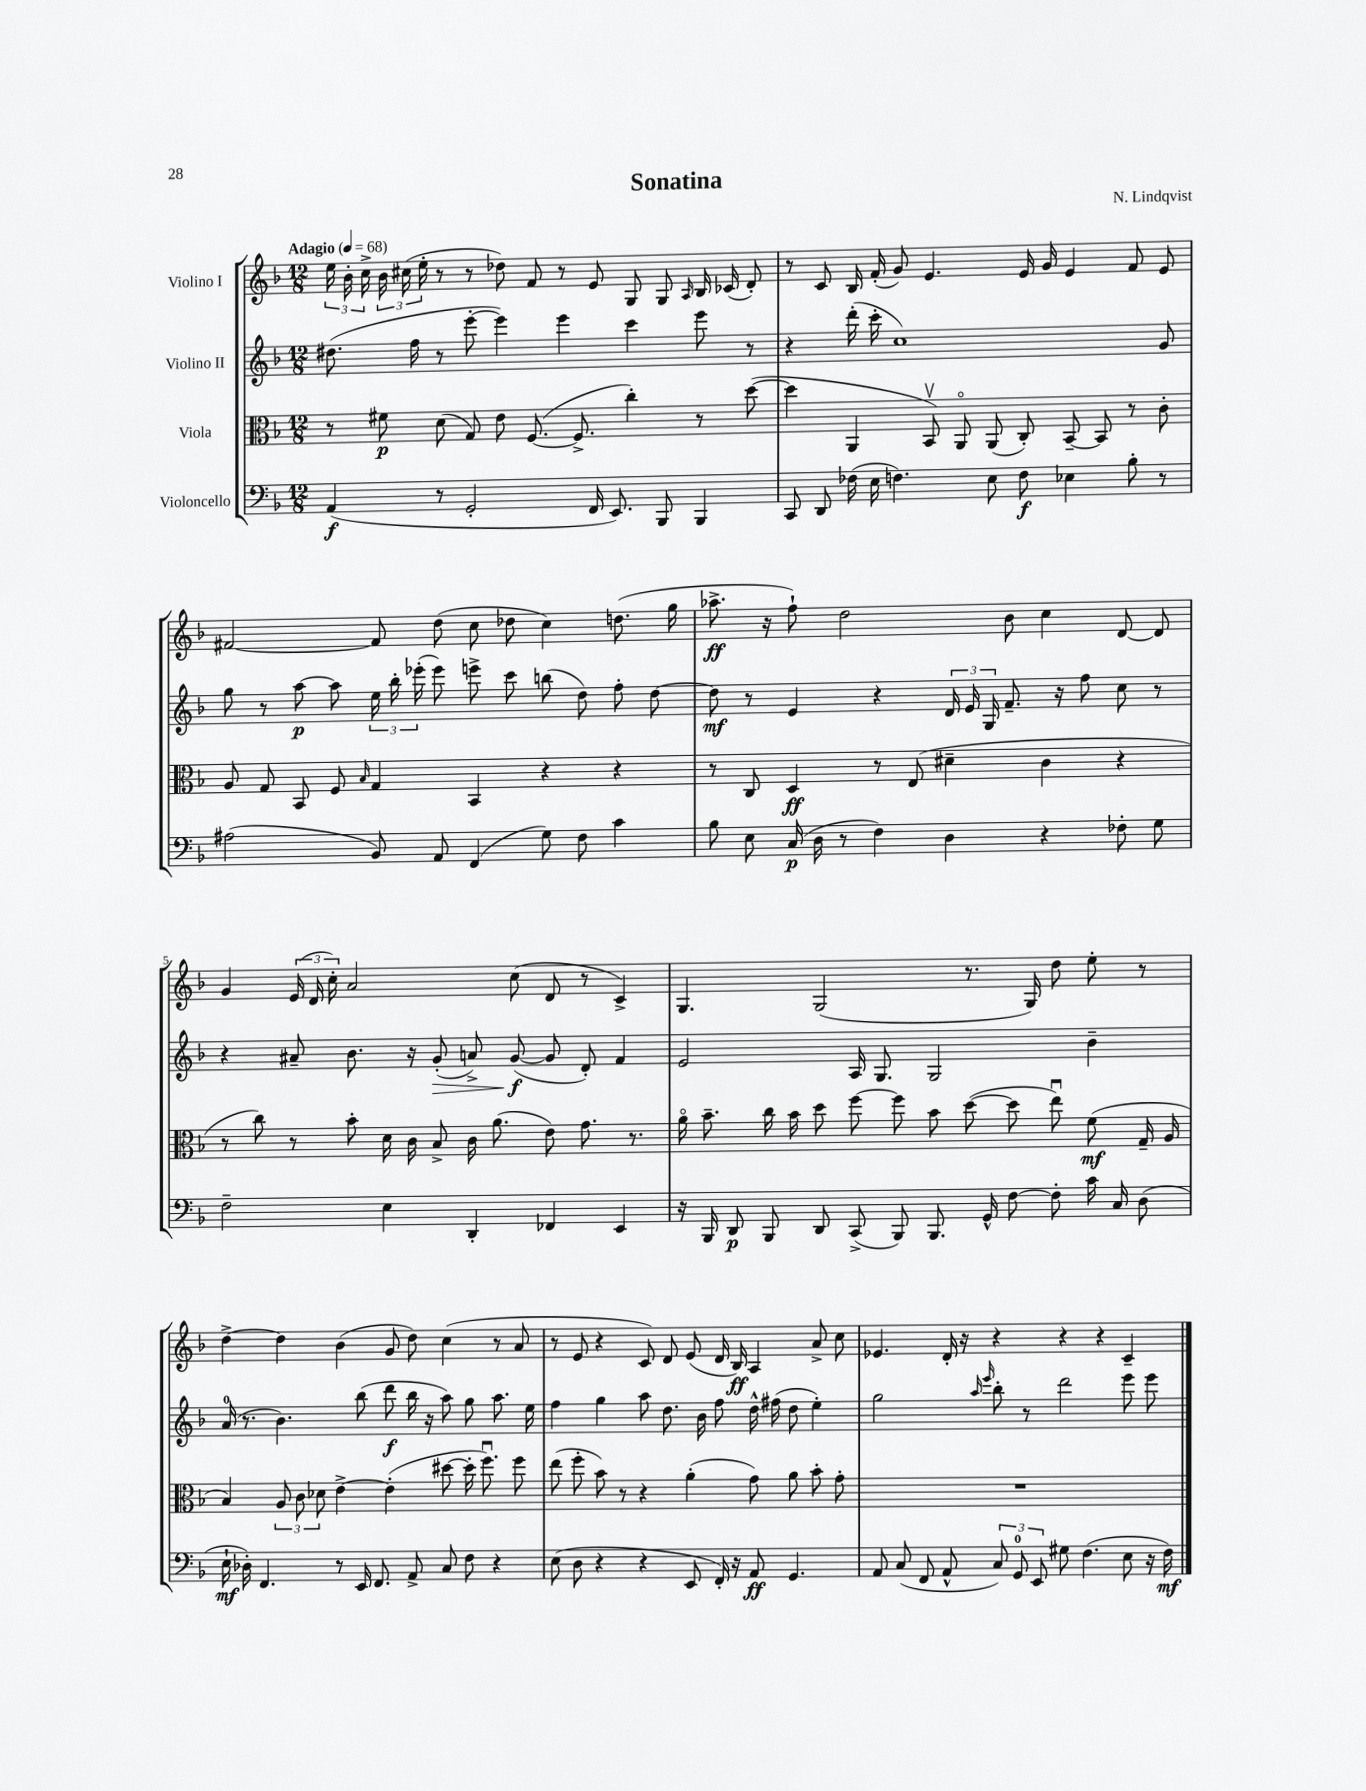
\header { title = "Sonatina" composer = "N. Lindqvist" }
<<
\new StaffGroup <<
\new Staff = "s0" \with { instrumentName = "Violino I" } {
    \clef treble \key f \major \numericTimeSignature \time 12/8 \tempo "Adagio" 4 = 68
    \autoBeamOff \tuplet 3/2 { e''16 bes'16-. c''16-> } \tuplet 3/2 { bes'16 cis''16( e''16-. } r8 r8 des''8) f'8 r8 e'8 g8 g8 \grace { a16 } bes16 ces'16( d'8-.) |
    r8 c'8 bes16 f'16-.( g'8) e'4. e'16 g'16 e'4 f'8 e'8 |
    fis'2~ fis'8 d''8( c''8 des''8 c''4) d''8.( g''16 |
    aes''8.->\ff r16 f''8-!) d''2 bes'8 c''4 d'8~ d'8 |
    g'4 \tuplet 3/2 { e'16( d'16 c''16-.) } a'2 c''8( d'8 r8 c'4->) |
    g4. g2( r8. g16) d''8 e''8-. r8 |
    d''4~-> d''4 bes'4( g'8 d''8) c''4( r8 a'8 |
    r8 e'8 r4 c'8) d'8 e'8( d'16 bes16\ff) a4 a'8-> c''8 |
    ees'4. d'16-. r16 r4 r4 r4 c'4-- \bar "|." |
}
\new Staff = "s1" \with { instrumentName = "Violino II" } {
    \clef treble \key f \major \numericTimeSignature \time 12/8
    \autoBeamOff dis''8.( f''16 r8 e'''8~-. e'''4) e'''4 c'''4 e'''8 r8 |
    r4 d'''16-.( c'''16-. c''1) g'8 |
    g''8 r8 a''8~\p a''8 \tuplet 3/2 { e''16 bes''16-. ees'''16-.( } ees'''8) e'''8-> c'''8 b''8( d''8) f''8-. d''8~ |
    d''8\mf r8 e'4 r4 \tuplet 3/2 { d'16 e'16 g16 } f'8.-- r16 f''8 c''8 r8 |
    r4 ais'8-- bes'8. r16 g'8-.\>( a'8->) g'8~\f\!( g'8 d'8-.) f'4 |
    e'2 a16 g8. g2 bes'4-- |
    a'16-0( r8. bes'4.) bes''8( d'''8\f bes''16 r16 a''8) g''8 a''8. e''16 |
    f''4 g''4 a''8 d''8. bes'16 f''8 d''16-^ fis''16( d''8 e''4-.) |
    g''2 \grace { a''16 e'''16 } bes''8-. r8 d'''2 e'''8 e'''8 \bar "|." |
}
\new Staff = "s2" \with { instrumentName = "Viola" } {
    \clef alto \key f \major \numericTimeSignature \time 12/8
    \autoBeamOff r8 fis'8\p d'8( g8) e'8 f8.~( f8.-> c''4-.) r8 d''8~( |
    d''4 a,4 bes,8\upbow) a,8\flageolet a,8( c8-.) bes,8~-- bes,8 r8 c'8-. |
    a8 g8 bes,8 f8 \grace { bes16 } g4 bes,4 r4 r4 |
    r8 c8 d4\ff r8 e8( dis'4-- c'4 r4 |
    r8 c''8) r8 bes'8-. d'16 c'16 bes8-> c'16 a'8.( e'8) g'8. r8. |
    a'16\flageolet bes'8.-- c''16 bes'16 d''8 f''8~ f''8 bes'8 d''8~( d''8 e''8\downbow) f'8\mf( g16-- a16 |
    bes4) \tuplet 3/2 { a8 c'8 des'8 } e'4~-> e'4-.( dis''8~ dis''16-. f''8.\downbow) f''8 |
    e''8( f''8-. bes'8) r8 r4 a'4-.( g'8) a'8 bes'8-. g'8-. |
    R1. \bar "|." |
}
\new Staff = "s3" \with { instrumentName = "Violoncello" } {
    \clef bass \key f \major \numericTimeSignature \time 12/8
    \autoBeamOff a,4\f( r8 g,2-. f,16 e,8.) bes,,8 bes,,4 |
    c,8 d,8 fes16( e16 f4.) e8 f8\f ees4 bes8-. r8 |
    ais2( bes,8) a,8 f,4( g8) f8 c'4 |
    bes8 e8 c16\p( d16 r8 f4) d4 r4 fes8-. g8 |
    f2-- e4 d,4-. fes,4 e,4 |
    r16 bes,,16 d,8\p bes,,8 d,8 c,8->( bes,,8) bes,,8. g,16-^ f8~ f8-. c'16 c16 d8( |
    e16-!\mf des16-.) f,4. r8 e,16 f,8. a,8-> c8 f8 r4 |
    e8( d8 r4 r4 e,8 f,16-.) r16 a,8\ff g,4. |
    a,8 c8( f,8 a,8-^ \tuplet 3/2 { c8) g,8-0 e,8 } gis8 f4.( e8 r16 f16\mf) \bar "|." |
}
>>
>>
\layout { \context { \Score \override BarNumber.break-visibility = ##(#f #t #t) barNumberVisibility = #(every-nth-bar-number-visible 5) } }
